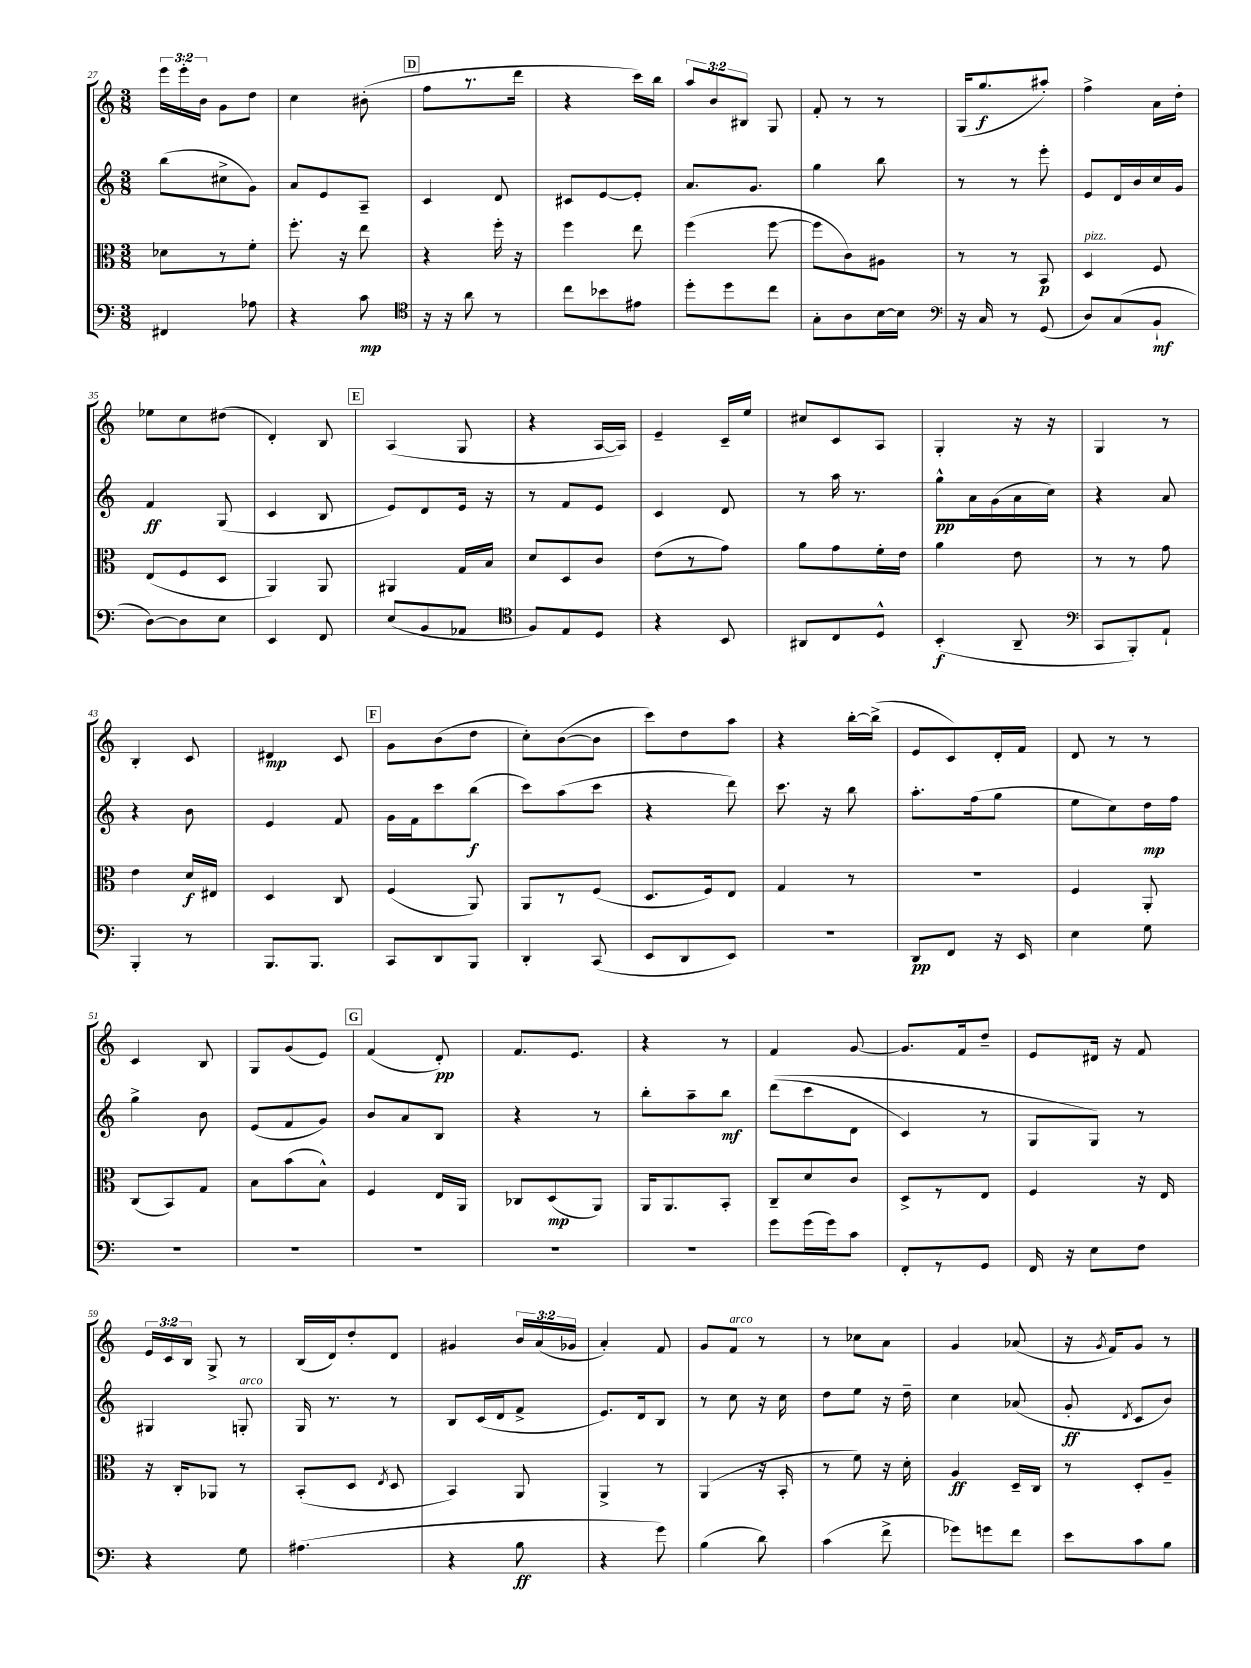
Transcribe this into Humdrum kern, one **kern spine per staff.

**kern	**dynam	**kern	**dynam	**kern	**dynam	**kern	**dynam
*part4	*part4	*part3	*part3	*part2	*part2	*part1	*part1
*staff4	*staff4	*staff3	*staff3	*staff2	*staff2	*staff1	*staff1
*clefF4	*	*clefC3	*	*clefG2	*	*clefG2	*
*k[]	*	*k[]	*	*k[]	*	*k[]	*
*M3/8	*	*M3/8	*	*M3/8	*	*M3/8	*
=27	=27	=27	=27	=27	=27	=27	=27
4FF#X/	.	8d-X\L	.	(8bb\L	.	24eee\LL	.
.	.	.	.	.	.	24eee'\	.
.	.	.	.	.	.	24b\JJ	.
.	.	8r	.	8cc#X^\	.	8g\L	.
8A-X\	.	8f'\J	.	8g\J)	.	8dd\J	.
=28	=28	=28	=28	=28	=28	=28	=28
4r	.	8.ff'\	.	8a/L	.	4cc\	.
.	.	.	.	8e/	.	.	.
.	.	16r	.	.	.	.	.
8c\	mp	8ee\	.	8A~/J	.	(8b#X'\	.
!!LO:REH:place=s1:t=D
=29	=29	=29	=29	=29	=29	=29	=29
*clefC4	*	*	*	*	*	*	*
16r	.	4r	.	4c/	.	8ff\L	.
16r	.	.	.	.	.	.	.
8a\	.	.	.	.	.	8.r	.
8r	.	16ff'\	.	8d/	.	.	.
.	.	16r	.	.	.	16ddd\Jk	.
=30	=30	=30	=30	=30	=30	=30	=30
8cc\L	.	4ff\	.	8c#X/L	.	4r	.
8b-X\	.	.	.	[8e/	.	.	.
8e#X\J	.	8ee\	.	8e'/J]	.	16ccc\LL)	.
.	.	.	.	.	.	16bb\JJ	.
=31	=31	=31	=31	=31	=31	=31	=31
8dd'\L	.	(4ff\	.	8.a/L	.	12aa/L	.
.	.	.	.	.	.	12b/	.
8dd\	.	.	.	.	.	.	.
.	.	.	.	.	.	12B#X/J	.
.	.	.	.	8.g/J	.	.	.
8cc\J	.	[8ff\	.	.	.	8G/	.
=32	=32	=32	=32	=32	=32	=32	=32
8G'\L	.	8ff\L]	.	4gg\	.	8f'/	.
8A\	.	8c\)	.	.	.	8r	.
[16B\L	.	8A#X\J	.	8bb\	.	8r	.
16B\JJ]	.	.	.	.	.	.	.
=33	=33	=33	=33	=33	=33	=33	=33
*clefF4	*	*	*	*	*	*	*
16r	.	8r	.	8r	.	(16G/KL	.
16C/	.	.	.	.	.	8.gg/	f
8r	.	8r	.	8r	.	.	.
(8GG/	.	8BB/	p	8eee'\	.	8aa#X'/J)	.
=34	=34	=34	=34	=34	=34	=34	=34
!	!	!LO:TX:a:i:t=pizz.	!	!	!	!	!
8D/L)	.	4D/	.	8e/L	.	4ff^\	.
(8C/	.	.	.	16d/L	.	.	.
.	.	.	.	16b/	.	.	.
8BB`/J	mf	8F/	.	16cc/	.	16a\LL	.
.	.	.	.	16g/JJ	.	16dd'\JJ	.
!!LO:LB:g=z
=35	=35	=35	=35	=35	=35	=35	=35
[8D\L)	.	(8E/L	.	4f/	ff	8ee-X\L	.
8D\]	.	8F/	.	.	.	8cc\	.
8E\J	.	8D/J	.	(8G/	.	(8dd#X\J	.
=36	=36	=36	=36	=36	=36	=36	=36
4EE/	.	4AA/)	.	4c/	.	4d'/)	.
8FF/	.	8AA/	.	8B/	.	8B/	.
!!LO:REH:place=s1:t=E
=37	=37	=37	=37	=37	=37	=37	=37
(8E/L	.	4AA#X/	.	8e/L)	.	(4A/	.
8BB/	.	.	.	8d/	.	.	.
8AA-X/J	.	16G/LL	.	16e/Jk	.	8G/	.
.	.	16B/JJ	.	16r	.	.	.
=38	=38	=38	=38	=38	=38	=38	=38
*clefC4	*	*	*	*	*	*	*
8F/L)	.	8d/L	.	8r	.	4r	.
8E/	.	8D/	.	8f/L	.	.	.
8D/J	.	8c/J	.	8e/J	.	[16A/LL	.
.	.	.	.	.	.	16A/JJ])	.
=39	=39	=39	=39	=39	=39	=39	=39
4r	.	(8e\L	.	4c/	.	4e~/	.
.	.	8r	.	.	.	.	.
8BB/	.	8g\J)	.	8d/	.	16c~/LL	.
.	.	.	.	.	.	16ee/JJ	.
=40	=40	=40	=40	=40	=40	=40	=40
8AA#X/L	.	8a\L	.	8r	.	8cc#X/L	.
8C/	.	8g\	.	16aa\	.	8c/	.
.	.	.	.	8.r	.	.	.
8D^^/J	.	16f'\L	.	.	.	8A/J	.
.	.	16e\JJ	.	.	.	.	.
=41	=41	=41	=41	=41	=41	=41	=41
(4BB'/	f	4a\	.	8gg^^\L	pp	4G'/	.
.	.	.	.	16a\L	.	.	.
.	.	.	.	(16g\	.	.	.
8AA~/	.	8e\	.	16a\	.	16r	.
.	.	.	.	16cc\JJ)	.	16r	.
=42	=42	=42	=42	=42	=42	=42	=42
*clefF4	*	*	*	*	*	*	*
8CC/L	.	8r	.	4r	.	4G/	.
8BBB'/)	.	8r	.	.	.	.	.
8AA`/J	.	8g\	.	8a/	.	8r	.
!!LO:LB:g=z
=43	=43	=43	=43	=43	=43	=43	=43
4BBB'/	.	4e\	.	4r	.	4B'/	.
8r	.	16d/LL	f	8b\	.	8c/	.
.	.	16E#X/JJ	.	.	.	.	.
=44	=44	=44	=44	=44	=44	=44	=44
8.BBB/L	.	4D/	.	4e/	.	4d#X/	mp
8.BBB/J	.	.	.	.	.	.	.
.	.	8C/	.	8f/	.	8c/	.
!!LO:REH:place=s1:t=F
=45	=45	=45	=45	=45	=45	=45	=45
8CC/L	.	(4F/	.	16g\LL	.	8g\L	.
.	.	.	.	16f\J	.	.	.
8DD/	.	.	.	8ccc\	.	(8b\	.
8BBB/J	.	8AA/)	.	(8bb\J	f	8dd\J	.
=46	=46	=46	=46	=46	=46	=46	=46
4DD'/	.	8AA/L	.	8ccc\L)	.	8cc'\L)	.
.	.	8r	.	(8aa\	.	([8b\	.
(8CC/	.	(8F/J	.	8ccc\J	.	8b\J]	.
=47	=47	=47	=47	=47	=47	=47	=47
8EE/L	.	8.D/L	.	4r	.	8ccc\L)	.
8DD/	.	.	.	.	.	8dd\	.
.	.	16F/k)	.	.	.	.	.
8EE/J)	.	8E/J	.	8ddd\)	.	8aa\J	.
=48	=48	=48	=48	=48	=48	=48	=48
4.r	.	4G/	.	8.ccc\	.	4r	.
.	.	.	.	16r	.	.	.
.	.	8r	.	8bb\	.	[16bb'\LL	.
.	.	.	.	.	.	(16bb^\JJ]	.
=49	=49	=49	=49	=49	=49	=49	=49
8DD/L	pp	4.r	.	8.aa'\L	.	8e/L	.
8FF/J	.	.	.	.	.	8c/)	.
.	.	.	.	(16ff\k	.	.	.
16r	.	.	.	8gg\J	.	16d'/L	.
16EE/	.	.	.	.	.	16f/JJ	.
=50	=50	=50	=50	=50	=50	=50	=50
4E\	.	4F/	.	8ee\L	.	8d/	.
.	.	.	.	8cc\)	.	8r	.
8G\	.	8AA'/	.	16dd\L	mp	8r	.
.	.	.	.	16ff\JJ	.	.	.
!!LO:LB:g=z
=51	=51	=51	=51	=51	=51	=51	=51
4.r	.	(8C/L	.	4gg^\	.	4c/	.
.	.	8BB/)	.	.	.	.	.
.	.	8G/J	.	8b\	.	8B/	.
=52	=52	=52	=52	=52	=52	=52	=52
4.r	.	8B\L	.	(8e/L	.	8G/L	.
.	.	(8b\	.	8f/	.	(8g/	.
.	.	8B^^\J)	.	8g/J)	.	8e/J)	.
!!LO:REH:place=s1:t=G
=53	=53	=53	=53	=53	=53	=53	=53
4.r	.	4F/	.	8b/L	.	(4f/	.
.	.	.	.	8a/	.	.	.
.	.	16E/LL	.	8B/J	.	8d'/)	pp
.	.	16AA/JJ	.	.	.	.	.
=54	=54	=54	=54	=54	=54	=54	=54
4.r	.	8C-X/L	.	4r	.	8.f/L	.
.	.	(8D/	mp	.	.	.	.
.	.	.	.	.	.	8.e/J	.
.	.	8AA/J)	.	8r	.	.	.
=55	=55	=55	=55	=55	=55	=55	=55
4.r	.	16AA/KL	.	8bb'\L	.	4r	.
.	.	8.AA/	.	.	.	.	.
.	.	.	.	8aa~\	.	.	.
.	.	8BB'/J	.	8bb\J	mf	8r	.
=56	=56	=56	=56	=56	=56	=56	=56
8g\L	.	8C~/L	.	((8ddd\L	.	4f/	.
(16g\L	.	8d/	.	8ccc\	.	.	.
16g\J)	.	.	.	.	.	.	.
8c\J	.	8c/J	.	8d\J	.	[8g/	.
=57	=57	=57	=57	=57	=57	=57	=57
8FF'/L	.	8D^/L	.	4c/)	.	8.g/L]	.
8r	.	8r	.	.	.	.	.
.	.	.	.	.	.	16f/k	.
8GG/J	.	8E/J	.	8r	.	8dd~/J	.
=58	=58	=58	=58	=58	=58	=58	=58
16FF/	.	4F/	.	8G/L	.	8e/L	.
16r	.	.	.	.	.	.	.
8E\L	.	.	.	8G/J)	.	16d#X/Jk	.
.	.	.	.	.	.	16r	.
8F\J	.	16r	.	8r	.	8f/	.
.	.	16E/	.	.	.	.	.
!!LO:LB:g=z
=59	=59	=59	=59	=59	=59	=59	=59
4r	.	16r	.	4G#X/	.	24e/LL	.
.	.	.	.	.	.	24c/	.
.	.	16C'/KL	.	.	.	.	.
.	.	.	.	.	.	24B/JJ	.
.	.	8AA-X/J	.	.	.	8G^/	.
!	!	!	!	!LO:TX:a:i:t=arco	!	!	!
8G\	.	8r	.	8Gn'/	.	8r	.
=60	=60	=60	=60	=60	=60	=60	=60
(4.A#X\	.	(8BB'/L	.	16G/	.	(16B/LL	.
.	.	.	.	8.r	.	16d/J)	.
.	.	8D/J	.	.	.	8dd'/	.
.	.	8qE/	.	.	.	.	.
.	.	8D/	.	8r	.	8d/J	.
=61	=61	=61	=61	=61	=61	=61	=61
4r	.	4BB/)	.	8B/L	.	4g#X/	.
.	.	.	.	(16c/L	.	.	.
.	.	.	.	16d/J	.	.	.
8B\	ff	8AA/	.	8f^/J	.	24b/LL	.
.	.	.	.	.	.	(24a/	.
.	.	.	.	.	.	24g-X/JJ	.
=62	=62	=62	=62	=62	=62	=62	=62
4r	.	4AA^/	.	8.e/L)	.	4a'/)	.
.	.	.	.	16d/k	.	.	.
8g\)	.	8r	.	8B/J	.	8f/	.
=63	=63	=63	=63	=63	=63	=63	=63
(4B\	.	(4AA/	.	8r	.	8g/L	.
!	!	!	!	!	!	!LO:TX:a:i:t=arco	!
.	.	.	.	8cc\	.	8f/J	.
8d\)	.	16r	.	16r	.	8r	.
.	.	16BB'/	.	16cc\	.	.	.
=64	=64	=64	=64	=64	=64	=64	=64
(4c\	.	8r	.	8dd\L	.	8r	.
.	.	8f\)	.	8ee\J	.	8cc-X\L	.
8f^\	.	16r	.	16r	.	8a\J	.
.	.	16d'\	.	16dd~\	.	.	.
=65	=65	=65	=65	=65	=65	=65	=65
8g-X\L)	.	4A/	ff	4cc\	.	4g/	.
8gn\	.	.	.	.	.	.	.
8f\J	.	16D~/LL	.	(8a-X/	.	(8a-X/	.
.	.	16C/JJ	.	.	.	.	.
=66	=66	=66	=66	=66	=66	=66	=66
8e\L	.	8r	.	8g'/	ff	16r	.
.	.	.	.	.	.	8qg/	.
.	.	.	.	.	.	16f/KL)	.
.	.	.	.	8qd/	.	.	.
8c\	.	8D'/L	.	8c/L	.	8g/J	.
8B\J	.	8A~/J	.	8b/J)	.	8r	.
==	==	==	==	==	==	==	==
*-	*-	*-	*-	*-	*-	*-	*-
